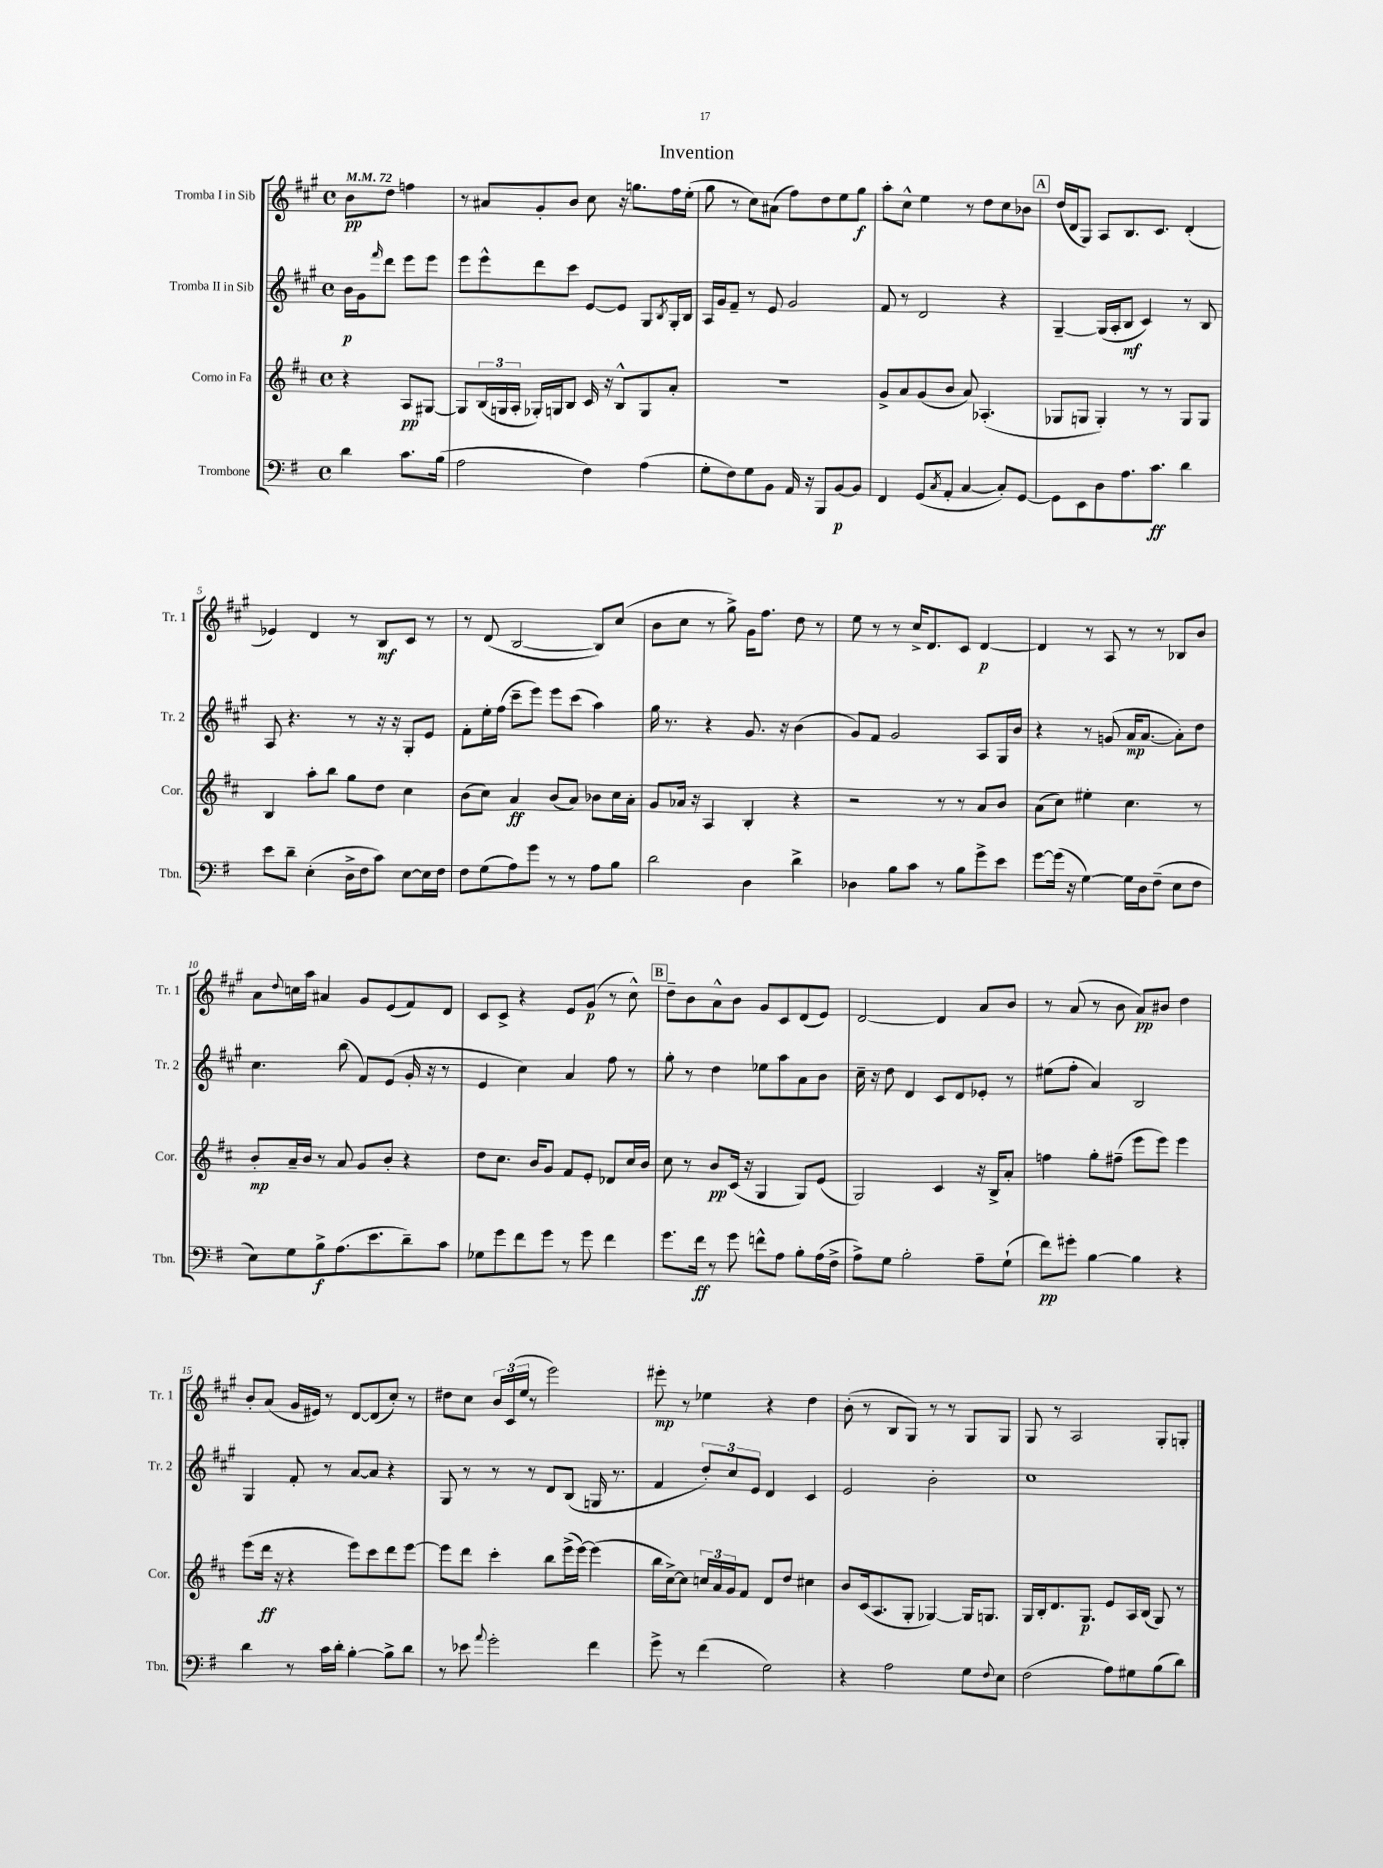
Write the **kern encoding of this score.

**kern	**dynam	**kern	**dynam	**kern	**dynam	**kern	**dynam
*part4	*part4	*part3	*part3	*part2	*part2	*part1	*part1
*staff4	*staff4	*staff3	*staff3	*staff2	*staff2	*staff1	*staff1
*I"Trombone	*	*I"Corno in Fa	*	*I"Tromba II in Sib	*	*I"Tromba I in Sib	*
*I'Tbn.	*	*I'Cor.	*	*I'Tr. 2	*	*I'Tr. 1	*
*clefF4	*	*clefG2	*	*clefG2	*	*clefG2	*
*k[f#]	*	*k[f#c#]	*	*k[f#c#g#]	*	*k[f#c#g#]	*
*M4/4	*	*M4/4	*	*M4/4	*	*M4/4	*
*met(c)	*	*met(c)	*	*met(c)	*	*met(c)	*
*MM72	*	*MM72	*	*MM72	*	*MM72	*
=	=	=	=	=	=	=	=
4d\	.	4r	.	16b\LL	p	8b\L	pp
.	.	.	.	16g#\J	.	.	.
.	.	.	.	16qqfff#/	.	.	.
.	.	.	.	8ddd\J	.	8dd\J	.
8.c\L	.	8A/L	pp	8eee\L	.	4ffn\	.
.	.	[8G#X/J	.	8eee\J	.	.	.
(16B\Jk	.	.	.	.	.	.	.
=1	=1	=1	=1	=1	=1	=1	=1
2A\	.	8G#/L]	.	8eee\L	.	8r	.
.	.	(24B/L	.	8eee^^\	.	8a#X/L	.
.	.	24Gn/	.	.	.	.	.
.	.	24A'/JJ	.	.	.	.	.
.	.	16G-X'/LL)	.	8ddd\	.	8g#'/	.
.	.	16Gn/J	.	.	.	.	.
.	.	8B/J	.	8ccc#\J	.	8b/J	.
4F#\)	.	16c#/	.	[8e/L	.	8cc#\	.
.	.	16r	.	.	.	.	.
.	.	8B^^/L	.	8e/J]	.	16r	.
.	.	.	.	.	.	8.ggn\L	.
(4A\	.	8G/	.	8G#/L	.	.	.
.	.	.	.	8qB/	.	.	.
.	.	8a'/J	.	16G#'/L	.	16ff#\L	.
.	.	.	.	16B/JJ	.	(16ee'\JJ	.
=2	=2	=2	=2	=2	=2	=2	=2
8G'\L	.	1r	.	16A/LL	.	8gg#\	.
.	.	.	.	16g#/J	.	.	.
8F#\)	.	.	.	8f#~/J	.	8r	.
8G\	.	.	.	8r	.	8cc#\L)	.
8BB\J	.	.	.	8e/	.	(8a#X\J	.
16AA/	.	.	.	2g#/	.	8ff#\L)	.
16r	.	.	.	.	.	.	.
8BBB/L	.	.	.	.	.	8dd\	.
[8BB/	p	.	.	.	.	8ee\	.
8BB/J]	.	.	.	.	.	8gg#\J	f
=3	=3	=3	=3	=3	=3	=3	=3
4FF#/	.	8g^/L	.	8f#/	.	8aa'\L	.
.	.	8a/	.	8r	.	8cc#^^\J	.
(8GG/L	.	(8g/	.	2d/	.	4ee\	.
8qC/	.	.	.	.	.	.	.
8AA'/J	.	8b/J	.	.	.	.	.
[4C/	.	8a/)	.	.	.	8r	.
.	.	(4.A-X'/	.	.	.	8dd\L	.
8C'/L])	.	.	.	4r	.	8cc#\	.
[8GG/J	.	.	.	.	.	8b-X\J	.
!!LO:REH:place=s1:t=A
=4	=4	=4	=4	=4	=4	=4	=4
8GG\L]	.	8G-X/L	.	[4G#~/	.	(16dd/LL	.
.	.	.	.	.	.	16d/J	.
8EE\	.	8Gn/J	.	.	.	8G#/J)	.
8D\	.	4G'/)	.	(16G#/LL]	.	8A/L	.
.	.	.	.	16A'/J	.	.	.
8.A\	.	.	.	8B/J	mf	8.B/	.
.	.	8r	.	4c#/)	.	.	.
8.c\J	ff	.	.	.	.	8.c#/J	.
.	.	8r	.	.	.	.	.
4d\	.	8G/L	.	8r	.	(4d'/	.
.	.	8G/J	.	8B/	.	.	.
!!LO:LB:g=z
=5	=5	=5	=5	=5	=5	=5	=5
8e\L	.	4B/	.	8A/	.	4e-X/)	.
8d~\J	.	.	.	4.r	.	.	.
(4E'\	.	8aa'\L	.	.	.	4d/	.
.	.	8bb\J	.	.	.	.	.
16D^\LL	.	8gg\L	.	8r	.	8r	.
16F#\J	.	.	.	.	.	.	.
8c\J)	.	8dd\J	.	16r	.	8B/L	mf
.	.	.	.	16r	.	.	.
[8E\L	.	4cc#\	.	8G#'/L	.	8c#/J	.
16E\L]	.	.	.	8e/J	.	8r	.
16F#\JJ	.	.	.	.	.	.	.
=6	=6	=6	=6	=6	=6	=6	=6
8F#\L	.	(8b\L	.	8f#'\L	.	8r	.
(8G\	.	8cc#\J)	.	16ee'\L	.	(8d/	.
.	.	.	.	(16ff#\JJ	.	.	.
8A\)	.	4a/	ff	8ccc#~\L	.	[2B/	.
8g\J	.	.	.	8eee\J)	.	.	.
8r	.	(8b/L	.	8eee\L	.	.	.
8r	.	8a/J)	.	(8ccc#\J	.	.	.
8A\L	.	8b-X\L	.	4aa\)	.	8B/L])	.
8B\J	.	16cc#\L	.	.	.	(8cc#/J	.
.	.	16a'\JJ	.	.	.	.	.
=7	=7	=7	=7	=7	=7	=7	=7
2d\	.	8g/L	.	16gg#\	.	8b\L	.
.	.	.	.	8.r	.	.	.
.	.	16a-X/Jk	.	.	.	8cc#\J	.
.	.	16r	.	.	.	.	.
.	.	4A/	.	4r	.	8r	.
.	.	.	.	.	.	8gg#^\)	.
4D\	.	4B'/	.	8.g#/	.	16g#\KL	.
.	.	.	.	.	.	8.ff#\J	.
.	.	.	.	16r	.	.	.
4d^\	.	4r	.	(4b\	.	8dd\	.
.	.	.	.	.	.	8r	.
=8	=8	=8	=8	=8	=8	=8	=8
4D-X\	.	2r	.	8g#/L)	.	8ee\	.
.	.	.	.	8f#/J	.	8r	.
8B\L	.	.	.	2g#/	.	8r	.
8c\J	.	.	.	.	.	16cc#^/KL	.
.	.	.	.	.	.	8.d/	.
8r	.	8r	.	.	.	.	.
8B\L	.	8r	.	.	.	8c#/J	.
8g^\	.	8a/L	.	8A/L	.	[4d/	p
8e\J	.	8b/J	.	16G#/L	.	.	.
.	.	.	.	16b/JJ	.	.	.
=9	=9	=9	=9	=9	=9	=9	=9
[8g\L	.	(8a\L	.	4r	.	4d/]	.
(16g\Jk]	.	8cc#\J)	.	.	.	.	.
16r	.	.	.	.	.	.	.
[4G\)	.	4ee#X'\	.	8r	.	8r	.
.	.	.	.	(8gn/	.	8A/	.
16G\LL]	.	4.cc#\	.	16a/KL	mp	8r	.
16D\J	.	.	.	[8.a/J	.	.	.
(8F#~\J	.	.	.	.	.	8r	.
8E\L	.	.	.	8a'\L])	.	8B-X/L	.
8F#\J	.	8r	.	8dd\J	.	8b/J	.
!!LO:LB:g=z
=10	=10	=10	=10	=10	=10	=10	=10
8E\L)	.	8b'/L	mp	4.cc#\	.	8a\L	.
.	.	.	.	.	.	8qqdd/	.
8G\	.	16a~/L	.	.	.	16ccn\L	.
.	.	16b/JJ	.	.	.	16aa\JJ	.
8B^\	f	8r	.	.	.	4a#X/	.
(8.A\	.	8a/	.	(8bb\	.	.	.
.	.	8g/L	.	8f#/L)	.	8g#/L	.
8.e\	.	.	.	.	.	.	.
.	.	8b'/J	.	(8e/J	.	(8e/	.
8d~\)	.	4r	.	16g#'/	.	8f#/)	.
.	.	.	.	16r	.	.	.
8c\J	.	.	.	8r	.	8d/J	.
=11	=11	=11	=11	=11	=11	=11	=11
8G-X\L	.	8dd\L	.	4e/	.	8c#/L	.
8g\	.	8.cc#\J	.	.	.	8c#^/J	.
8f#\	.	.	.	4cc#\)	.	4r	.
.	.	16b/KL	.	.	.	.	.
8g\J	.	8g/J	.	.	.	.	.
8r	.	8f#/L	.	4a/	.	8e/L	.
8g\	.	8e'/J	.	.	.	(8g#/J	p
4f#\	.	8d-X/L	.	8ff#\	.	8r	.
.	.	16cc#/L	.	8r	.	8cc#^^\)	.
.	.	16b/JJ	.	.	.	.	.
!!LO:REH:place=s1:t=B
=12	=12	=12	=12	=12	=12	=12	=12
8.g\L	.	8cc#\	.	8gg#'\	.	8dd~\L	.
.	.	8r	.	8r	.	8b\	.
16f#\Jk	ff	.	.	.	.	.	.
8r	.	8b/L	pp	4dd\	.	8a^^\	.
8g\	.	(16c#/Jk	.	.	.	8b\J	.
.	.	16r	.	.	.	.	.
8fn^^\L	.	4G/	.	8ee-X\L	.	8g#/L	.
8A\J	.	.	.	8aa\	.	8c#/	.
8B'\L	.	8G/L)	.	8a\	.	(8d/	.
(16A\L	.	(8e/J	.	8b\J	.	8e/J)	.
16F#^\JJ	.	.	.	.	.	.	.
=13	=13	=13	=13	=13	=13	=13	=13
8A^\L)	.	2G/)	.	16cc#~\	.	[2d/	.
.	.	.	.	16r	.	.	.
8G\J	.	.	.	8dd\	.	.	.
2B'\	.	.	.	4d/	.	.	.
.	.	4c#/	.	8c#/L	.	4d/]	.
.	.	.	.	8d/	.	.	.
8A~\L	.	16r	.	8e-X'/J	.	8a/L	.
.	.	16B^/KL	.	.	.	.	.
(8G`\J	.	8a'/J	.	8r	.	8b/J	.
=14	=14	=14	=14	=14	=14	=14	=14
8f#\L)	pp	4ffn\	.	(8ee#X\L	.	8r	.
8g#X'\J	.	.	.	8ff#'\J	.	(8a/	.
[4B\	.	8gg'\L	.	4a/)	.	8r	.
.	.	(8ff#X~\J	.	.	.	8b\	.
4B\]	.	8eee\L	.	2B/	.	8a/L)	pp
.	.	8eee\J)	.	.	.	8b#X/J	.
4r	.	4eee\	.	.	.	4dd\	.
!!LO:LB:g=z
=15	=15	=15	=15	=15	=15	=15	=15
4d\	.	(8eee\L	.	4G#/	.	8b'/L	.
.	.	16ddd\Jk	ff	.	.	(8a/J	.
.	.	16r	.	.	.	.	.
8r	.	4r	.	8f#'/	.	16g#/LL	.
.	.	.	.	.	.	16e#X/JJ)	.
16c\LL	.	.	.	8r	.	8r	.
16d'\JJ	.	.	.	.	.	.	.
[4B'\	.	8eee\L)	.	[8a/L	.	[8d/L	.
.	.	8ccc#\	.	8a/J]	.	(8d/]	.
8B^\L]	.	8ddd\	.	4r	.	8cc#'/J)	.
8d\J	.	[8eee\J	.	.	.	8r	.
=16	=16	=16	=16	=16	=16	=16	=16
8r	.	8eee\L]	.	8G#/	.	8dd#X\L	.
8e-X\	.	8ddd\J	.	8r	.	8cc#\J	.
8qqa/	.	.	.	.	.	.	.
2g'\	.	4ccc#'\	.	8r	.	24b/LL	.
.	.	.	.	.	.	(24c#/	.
.	.	.	.	.	.	24ee/JJ	.
.	.	.	.	8r	.	8r	.
.	.	8bb\L	.	8d/L	.	2eee\)	.
.	.	(16eee^\L	.	(8B/J	.	.	.
.	.	[16eee\JJ)	.	.	.	.	.
4f#\	.	(4eee\]	.	16Gn/	.	.	.
.	.	.	.	8.r	.	.	.
=17	=17	=17	=17	=17	=17	=17	=17
8g^\	.	16bb\LL	.	4f#/	.	8eee#X'\	mp
.	.	[16cc#^\J)	.	.	.	.	.
8r	.	8cc#\J]	.	.	.	8r	.
(4f#\	.	24ccn/LL	.	12dd'/L)	.	4ee-X\	.
.	.	24a/	.	.	.	.	.
.	.	24g/J	.	12cc#/	.	.	.
.	.	8f#/J	.	.	.	.	.
.	.	.	.	12e/J	.	.	.
2G\)	.	8d/L	.	4d/	.	4r	.
.	.	8dd/J	.	.	.	.	.
.	.	4cc#X\	.	4c#/	.	4dd\	.
=18	=18	=18	=18	=18	=18	=18	=18
4r	.	8b/L	.	2e/	.	(8b'\	.
.	.	(16c#/k	.	.	.	8r	.
.	.	8.A/	.	.	.	.	.
2A\	.	.	.	.	.	8B/L	.
.	.	8G'/J	.	.	.	8G#/J)	.
.	.	[4G-X/)	.	2b'\	.	8r	.
.	.	.	.	.	.	8r	.
8G\L	.	16G-/KL]	.	.	.	8G#/L	.
.	.	8.Gn/J	.	.	.	.	.
8qqF#/	.	.	.	.	.	.	.
8E\J	.	.	.	.	.	8G#/J	.
=19	=19	=19	=19	=19	=19	=19	=19
(2F#\	.	16G/LL	.	1cc#	.	8G#/	.
.	.	16B'/J	.	.	.	.	.
.	.	8.d/	.	.	.	8r	.
.	.	.	.	.	.	2A/	.
.	.	8.G/J	p	.	.	.	.
8A\L)	.	8e/L	.	.	.	.	.
8G#X\	.	16A/L	.	.	.	.	.
.	.	(16B/JJ	.	.	.	.	.
(8B\	.	8G/)	.	.	.	8G#'/L	.
8d\J)	.	8r	.	.	.	8Gn'/J	.
==	==	==	==	==	==	==	==
*-	*-	*-	*-	*-	*-	*-	*-
